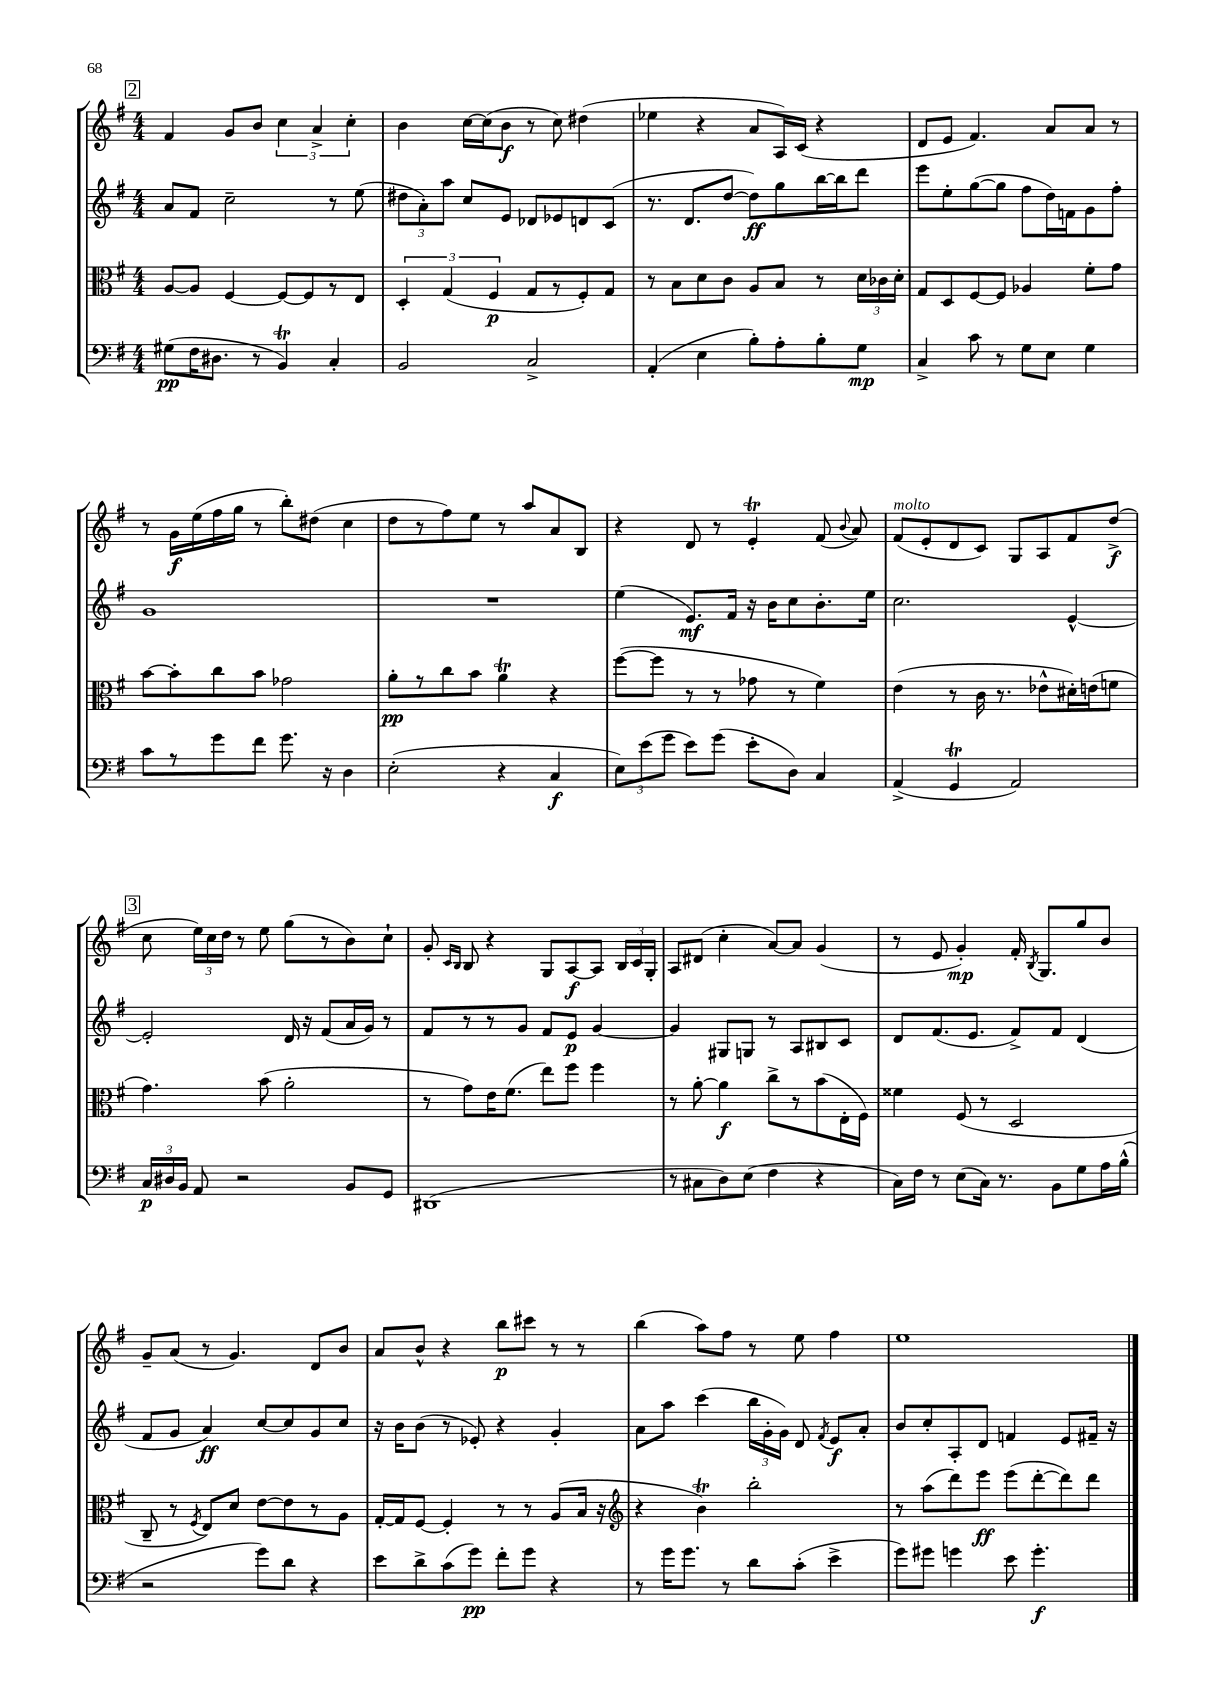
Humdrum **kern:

**kern	**kern	**kern	**kern
*staff4	*staff3	*staff2	*staff1
*clefF4	*clefC3	*clefG2	*clefG2
*k[f#]	*k[f#]	*k[f#]	*k[f#]
*M4/4	*M4/4	*M4/4	*M4/4
(8G#	[8A	8a	4f#
16F#	8A]	8f#	.
8.D#	.	.	.
.	[4F#	2cc~	8g
8r	.	.	8b
4BB)	8F#_	.	6cc
.	8F#]	.	.
.	.	.	6a^
4C'	8r	8r	.
.	.	.	6cc'
.	8E	(8ee	.
=	=	=	=
2BB	6D'	12dd#	4b
.	.	12a')	.
.	(6G	12aa	.
.	.	8cc	[16cc
.	.	.	(16cc]
.	6F#	.	.
.	.	8e	8b
2C^	8G	8d-	8r
.	8r	8e-	8cc)
.	8F#')	8d	(4dd#
.	8G	(8c	.
=	=	=	=
(4AA'	8r	8.r	4ee-
.	8B	.	.
.	.	8.d	.
4E	8d	.	4r
.	8c	[8dd	.
8B')	8A	8dd])	8a
8A'	8B	8gg	16A)
.	.	.	(16c
8B'	8r	[16bb	4r
.	.	16bb]	.
8G	24d	8ddd	.
.	24c-	.	.
.	24d'	.	.
=	=	=	=
4C^	8G	8eee	8d
.	8D	8ee'	8e
8c	[8F#	([8gg	4.f#)
8r	8F#]	8gg]	.
8G	4A-	8ff#	.
8E	.	16dd)	8a
.	.	16f	.
4G	8f#'	8g	8a
.	8g	8ff#'	8r
=	=	=	=
8c	[8b	1g	8r
8r	8b']	.	16g
.	.	.	(16ee
8g	8cc	.	16ff#
.	.	.	16gg
8f#	8b	.	8r
8.g	2g-	.	8bb')
.	.	.	(8dd#
16r	.	.	.
4D	.	.	4cc
=	=	=	=
(2E'	8a'	1r	8dd
.	8r	.	8r
.	8cc	.	8ff#)
.	8b	.	8ee
4r	4a	.	8r
.	.	.	8aa
4C	4r	.	8a
.	.	.	8B
=	=	=	=
12E)	([8ff#	(4ee	4r
(12e	.	.	.
.	8ff#]	.	.
12g	.	.	.
8e)	8r	8.e)	8d
(8g	8r	.	8r
.	.	16f#	.
8e'	8g-	16r	4e'
.	.	16b	.
8D)	8r	8cc	.
4C	4f#)	8.b'	(8f#
.	.	.	8qqb
.	.	.	8a)
.	.	16ee	.
=	=	=	=
(4AA^	(4e	2.cc	(8f#
.	.	.	8e'
4GG	8r	.	8d
.	16c	.	8c)
.	8.r	.	.
2AA)	.	.	8G
.	8e-^^	.	8A
.	16d#')	[4e^^	8f#
.	(16e	.	.
.	8f	.	(8dd^
=	=	=	=
24C	4.g)	2e']	8cc
24D#	.	.	.
24BB	.	.	.
8AA	.	.	24ee)
.	.	.	24cc
.	.	.	24dd
2r	.	.	8r
.	(8b	.	8ee
.	2a'	16d	(8gg
.	.	16r	.
.	.	(8f#	8r
8BB	.	16a	8b)
.	.	16g)	.
8GG	.	8r	8cc`
=	=	=	=
(1DD#	8r	8f#	8g'
.	.	.	16qqc
.	.	.	16qqB
.	8g)	8r	8B
.	16e	8r	4r
.	(8.f#	.	.
.	.	8g	.
.	8ee)	8f#	8G
.	8ff#	8e	[8A
.	4ff#	[4g	8A]
.	.	.	24B
.	.	.	24c
.	.	.	24G'
=	=	=	=
8r	8r	4g]	8A
8C#	[8a'	.	(8d#
8D)	4a]	8G#	4cc'
(8E	.	8G	.
4F#	8cc^	8r	[8a)
.	8r	8A	8a]
4r	(8b	8B#	(4g
.	16E'	8c	.
.	16F#)	.	.
=	=	=	=
16C)	4f##	8d	8r
16F#	.	.	.
8r	.	(8.f#	8e
(8E	(8F#	.	4g')
.	.	8.e	.
16C)	8r	.	.
8.r	.	.	.
.	2D	8f#^)	16f#'
.	.	.	8qB
.	.	.	8.G
8BB	.	8f#	.
8G	.	(4d	8gg
16A	.	.	8b
(16B^^	.	.	.
=	=	=	=
2r	8C~	8f#	8g~
.	8r	8g	(8a
.	8qF#	.	.
.	8E)	4a)	8r
.	8d	.	4.g)
8g)	[8e	[8cc	.
8d	8e]	8cc]	.
4r	8r	8g	8d
.	8A	8cc	8b
=	=	=	=
8e	[16G'	16r	8a
.	16G]	16b	.
8d^	[8F#	(8b	8b^^
(8c	4F#']	8r	4r
8g)	.	8e-')	.
8f#'	8r	4r	8bb
8g	8r	.	8ccc#
4r	(8A	4g'	8r
.	16B	.	8r
.	16r	.	.
=	=	=	=
*	*clefG2	*	*
8r	4r	8a	(4bb
16g	.	8aa	.
8.g	.	.	.
.	4b)	(4ccc	8aa)
8r	.	.	8ff#
8d	2bb'	24bb	8r
.	.	24g'	.
.	.	24g)	.
(8c'	.	8d	8ee
.	.	8qf#	.
4e^	.	8e	4ff#
.	.	8a'	.
=	=	=	=
8g)	8r	8b	1ee
8g#	(8aa	8cc'	.
4g	8ddd)	8A'	.
.	8eee	8d	.
8e	(8eee	4f	.
4.g'	[8ddd'	.	.
.	8ddd])	8e	.
.	8ddd	16f#~	.
.	.	16r	.
==	==	==	==
*-	*-	*-	*-
